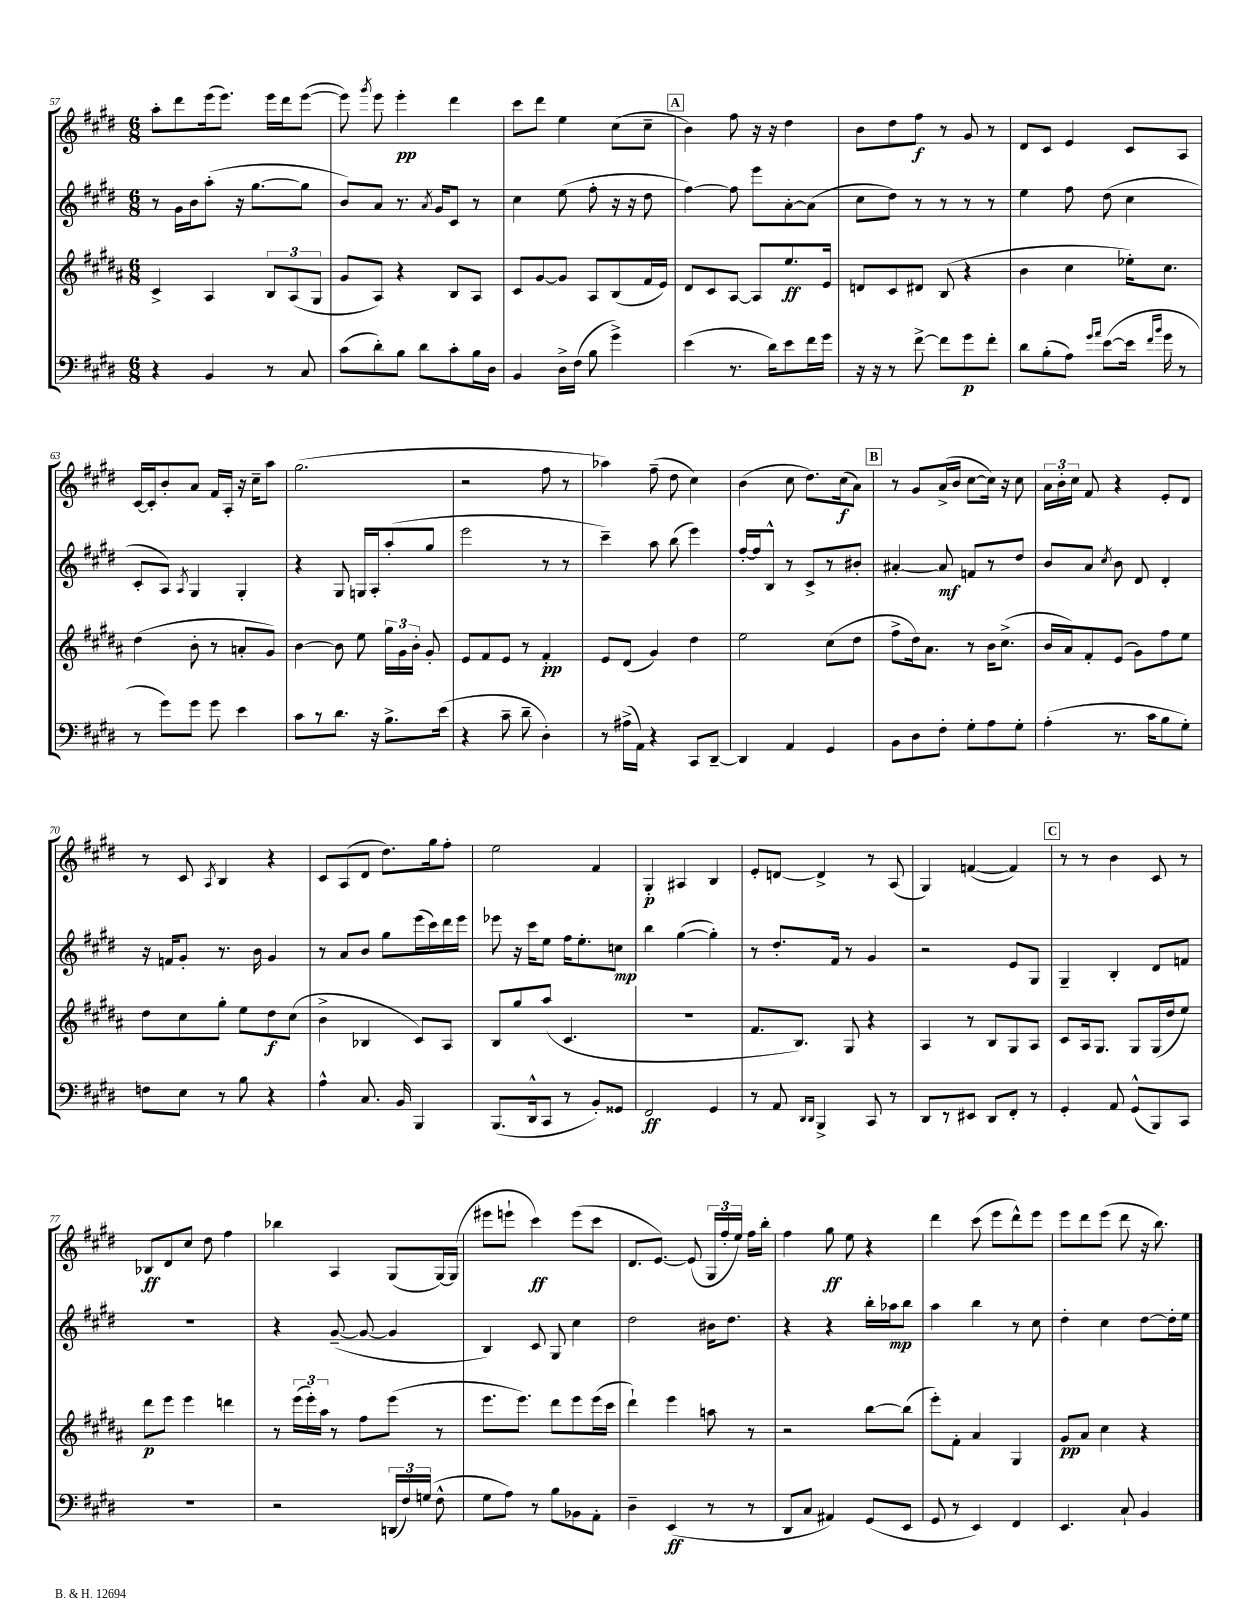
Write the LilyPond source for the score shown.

<<
\new StaffGroup <<
\new Staff = "s0" {
    \clef treble \key e \major \numericTimeSignature \time 6/8
    \autoBeamOff a''8[-. dis'''8 e'''16( e'''8.]) e'''16[ dis'''16 e'''8]~( |
    e'''8) \acciaccatura { gis'''8 } e'''8 e'''4-.\pp dis'''4 |
    cis'''8[ dis'''8] e''4 cis''8[( cis''8]-- |
    \mark \markup { \box "A" } b'4) fis''8 r16 r16 dis''4 |
    b'8[ dis''8 fis''8]\f r8 gis'8 r8 |
    dis'8[ cis'8] e'4 cis'8[ a8] |
    cis'16[~ cis'16-. b'8-. a'8] fis'16[ a16]-. r16 cis''16[-- a''8] |
    gis''2.( |
    r2 fis''8 r8 |
    aes''4) fis''8--( dis''8 cis''4) |
    b'4( cis''8 dis''8.[) cis''16\f( a'8]) |
    \mark \markup { \box "B" } r8 gis'8[ a'16->( b'16] cis''8[~ cis''16]) r16 cis''8 |
    \tuplet 3/2 { a'16[ b'16-. cis''16] } fis'8 r4 e'8[-. dis'8] |
    r8 cis'8 \acciaccatura { a8 } b4 r4 |
    cis'8[ a8( dis'8] dis''8.[) gis''16 fis''8]-. |
    e''2 fis'4 |
    gis4-.\p ais4 b4 |
    e'8[-. d'8]~ d'4-> r8 a8( |
    gis4) f'4~( f'4) |
    \mark \markup { \box "C" } r8 r8 b'4 cis'8 r8 |
    bes8[\ff dis'8 cis''8] dis''8 fis''4 |
    bes''4 a4 gis8[( gis16~) gis16]( |
    eis'''8[ e'''8]-! cis'''4\ff) e'''8[( cis'''8] |
    dis'8.[ e'8.]~) e'8( \tuplet 3/2 { gis16[ fis''16-. e''16]) } fis''16[ b''16]-. |
    fis''4 gis''8\ff e''8 r4 |
    dis'''4 cis'''8( e'''8[ dis'''8-^) e'''8] |
    e'''8[ dis'''8 e'''8]( dis'''8 r16 b''8.) \bar "|." |
}
\new Staff = "s1" {
    \clef treble \key e \major \numericTimeSignature \time 6/8
    \autoBeamOff r8 gis'16[ b'16 a''8]-.( r16 gis''8.[~ gis''8] |
    b'8[) a'8] r8. \acciaccatura { a'8 } gis'16[ cis'8] r8 |
    cis''4 e''8( fis''8-. r16 r16 dis''8 |
    \mark \markup { \box "A" } fis''4~) fis''8 e'''8[ a'8~-. a'8]( |
    cis''8[ dis''8]) r8 r8 r8 r8 |
    e''4 fis''8 dis''8( cis''4 |
    cis'8[-. a8]) \acciaccatura { a8 } gis4 gis4-. |
    r4 gis8 g16[ a16-. a''8-.( gis''8] |
    e'''2 r8 r8 |
    cis'''4--) a''8 b''8( e'''4) |
    fis''16[~-. fis''16 b8]-^ r8 cis'8[-> r8 bis'8]-. |
    \mark \markup { \box "B" } ais'4~-. ais'8\mf f'8[ r8 dis''8] |
    b'8[ a'8] \acciaccatura { cis''8 } b'8 dis'8 dis'4-. |
    r16 f'16[ gis'8]-. r8. b'16 gis'4 |
    r8 a'8[ b'8] gis''8[ e'''16( cis'''16) dis'''16 e'''16] |
    ees'''8 r16 cis'''16[ e''8] fis''16[ e''8.-. c''8]\mp |
    b''4 gis''4~( gis''4-.) |
    r8 dis''8.[-. fis'16] r8 gis'4 |
    r2 e'8[ gis8] |
    \mark \markup { \box "C" } gis4-- b4-. dis'8[ f'8] |
    R2. |
    r4 gis'8~--( gis'8~ gis'4 |
    b4) cis'8 gis8 cis''4 |
    dis''2 bis'16[ dis''8.] |
    r4 r4 b''16[-. aes''16\mp b''8] |
    a''4 b''4 r8 cis''8 |
    dis''4-. cis''4 dis''8[~ dis''16-. e''16] \bar "|." |
}
\new Staff = "s2" {
    \clef treble \key b \major \numericTimeSignature \time 6/8
    \autoBeamOff cis'4-> ais4 \tuplet 3/2 { b8[ ais8( gis8] } |
    gis'8[ ais8]) r4 b8[ ais8] |
    cis'8[ gis'8~ gis'8] ais8[ b8( fis'16 e'16]) |
    \mark \markup { \box "A" } dis'8[ cis'8 ais8]~ ais8[ e''8.\ff e'16] |
    d'8[ cis'8 dis'8] b8( r4 |
    b'4 cis''4 ees''16[-.) cis''8.] |
    dis''4( b'8-. r8 a'8[-. gis'8]) |
    b'4~ b'8 e''8 \tuplet 3/2 { gis''16[ gis'16 b'16]-. } gis'8-. |
    e'8[ fis'8 e'8] r8 fis'4-.\pp |
    e'8[ dis'8]( gis'4) dis''4 |
    e''2 cis''8[( dis''8] |
    \mark \markup { \box "B" } fis''8[-> dis''16) ais'8.] r8 b'16[ cis''8.]->( |
    b'16[ ais'16) fis'8-. e'8]( gis'8[) fis''8 e''8] |
    dis''8[ cis''8 gis''8]-. e''8[ dis''8\f cis''8]( |
    b'4-> bes4 cis'8[) ais8] |
    b8[ gis''8 ais''8]( cis'4. |
    r2. |
    fis'8.[ b8.]) gis8 r4 |
    ais4 r8 b8[ gis8 ais8] |
    \mark \markup { \box "C" } cis'8[ ais16 gis8.] gis8[ gis16( dis''16 e''8]) |
    dis'''8[\p e'''8] e'''4 d'''4 |
    r8 \tuplet 3/2 { e'''16[( e'''16-.) ais''16] } r8 fis''8[ e'''8]( r8 |
    e'''8.[ e'''8.]) dis'''8[ e'''8 e'''16( cis'''16] |
    dis'''4-!) e'''4 a''8 r8 |
    r2 b''8[~ b''8]( |
    e'''8[-.) fis'8]-. ais'4 gis4 |
    gis'8[\pp ais'8] cis''4 r4 \bar "|." |
}
\new Staff = "s3" {
    \clef bass \key e \major \numericTimeSignature \time 6/8
    \autoBeamOff r4 b,4 r8 cis8 |
    cis'8[( dis'8-.) b8] dis'8[ cis'8-. b16 dis16] |
    b,4 dis16[-> fis16]( b8 gis'4->) |
    \mark \markup { \box "A" } e'4( r8. dis'16[) e'8 fis'16 gis'16] |
    r16 r16 r8 fis'8~-> fis'8[ gis'8\p fis'8]-. |
    dis'8[ b8-.( a8]) \grace { gis'16[ a'16] } e'8[~( e'16] \grace { fis'16[ b'16] } gis'16 r8 |
    r8 gis'8[) gis'8] gis'8 e'4 |
    cis'8[ r8 dis'8.] r16 b8.[-> e'16]( |
    r4 cis'8-- dis'8-- dis4-.) |
    r8 ais16[->( a,16]) r4 cis,8[ dis,8]~-- |
    dis,4 a,4 gis,4 |
    \mark \markup { \box "B" } b,8[ dis8 fis8]-. gis8[-. a8 gis8]-. |
    a4-.( r8. cis'16[ b8 gis8]-.) |
    f8[ e8] r8 b8 r4 |
    a4-^ cis8. b,16 b,,4 |
    b,,8.[( dis,16-^ cis,8] r8 b,8[-.) gisis,8] |
    fis,2\ff gis,4 |
    r8 a,8 \grace { dis,16[ dis,16] } b,,4-> cis,8 r8 |
    dis,8[ r8 eis,8] dis,8[ fis,8]-. r8 |
    \mark \markup { \box "C" } gis,4-. a,8 gis,8[-^( b,,8) cis,8] |
    R2. |
    r2 \tuplet 3/2 { d,16[( fis16) g16]( } fis8-^ |
    gis8[ a8]) r8 b8[ bes,8 a,8]-. |
    dis4-- e,4\ff( r8 r8 |
    dis,8[ cis8] ais,4) gis,8[( e,8] |
    gis,8 r8 e,4) fis,4 |
    e,4. cis8-! b,4 \bar "|." |
}
>>
>>
\layout { \context { \Score currentBarNumber = #57 } }
